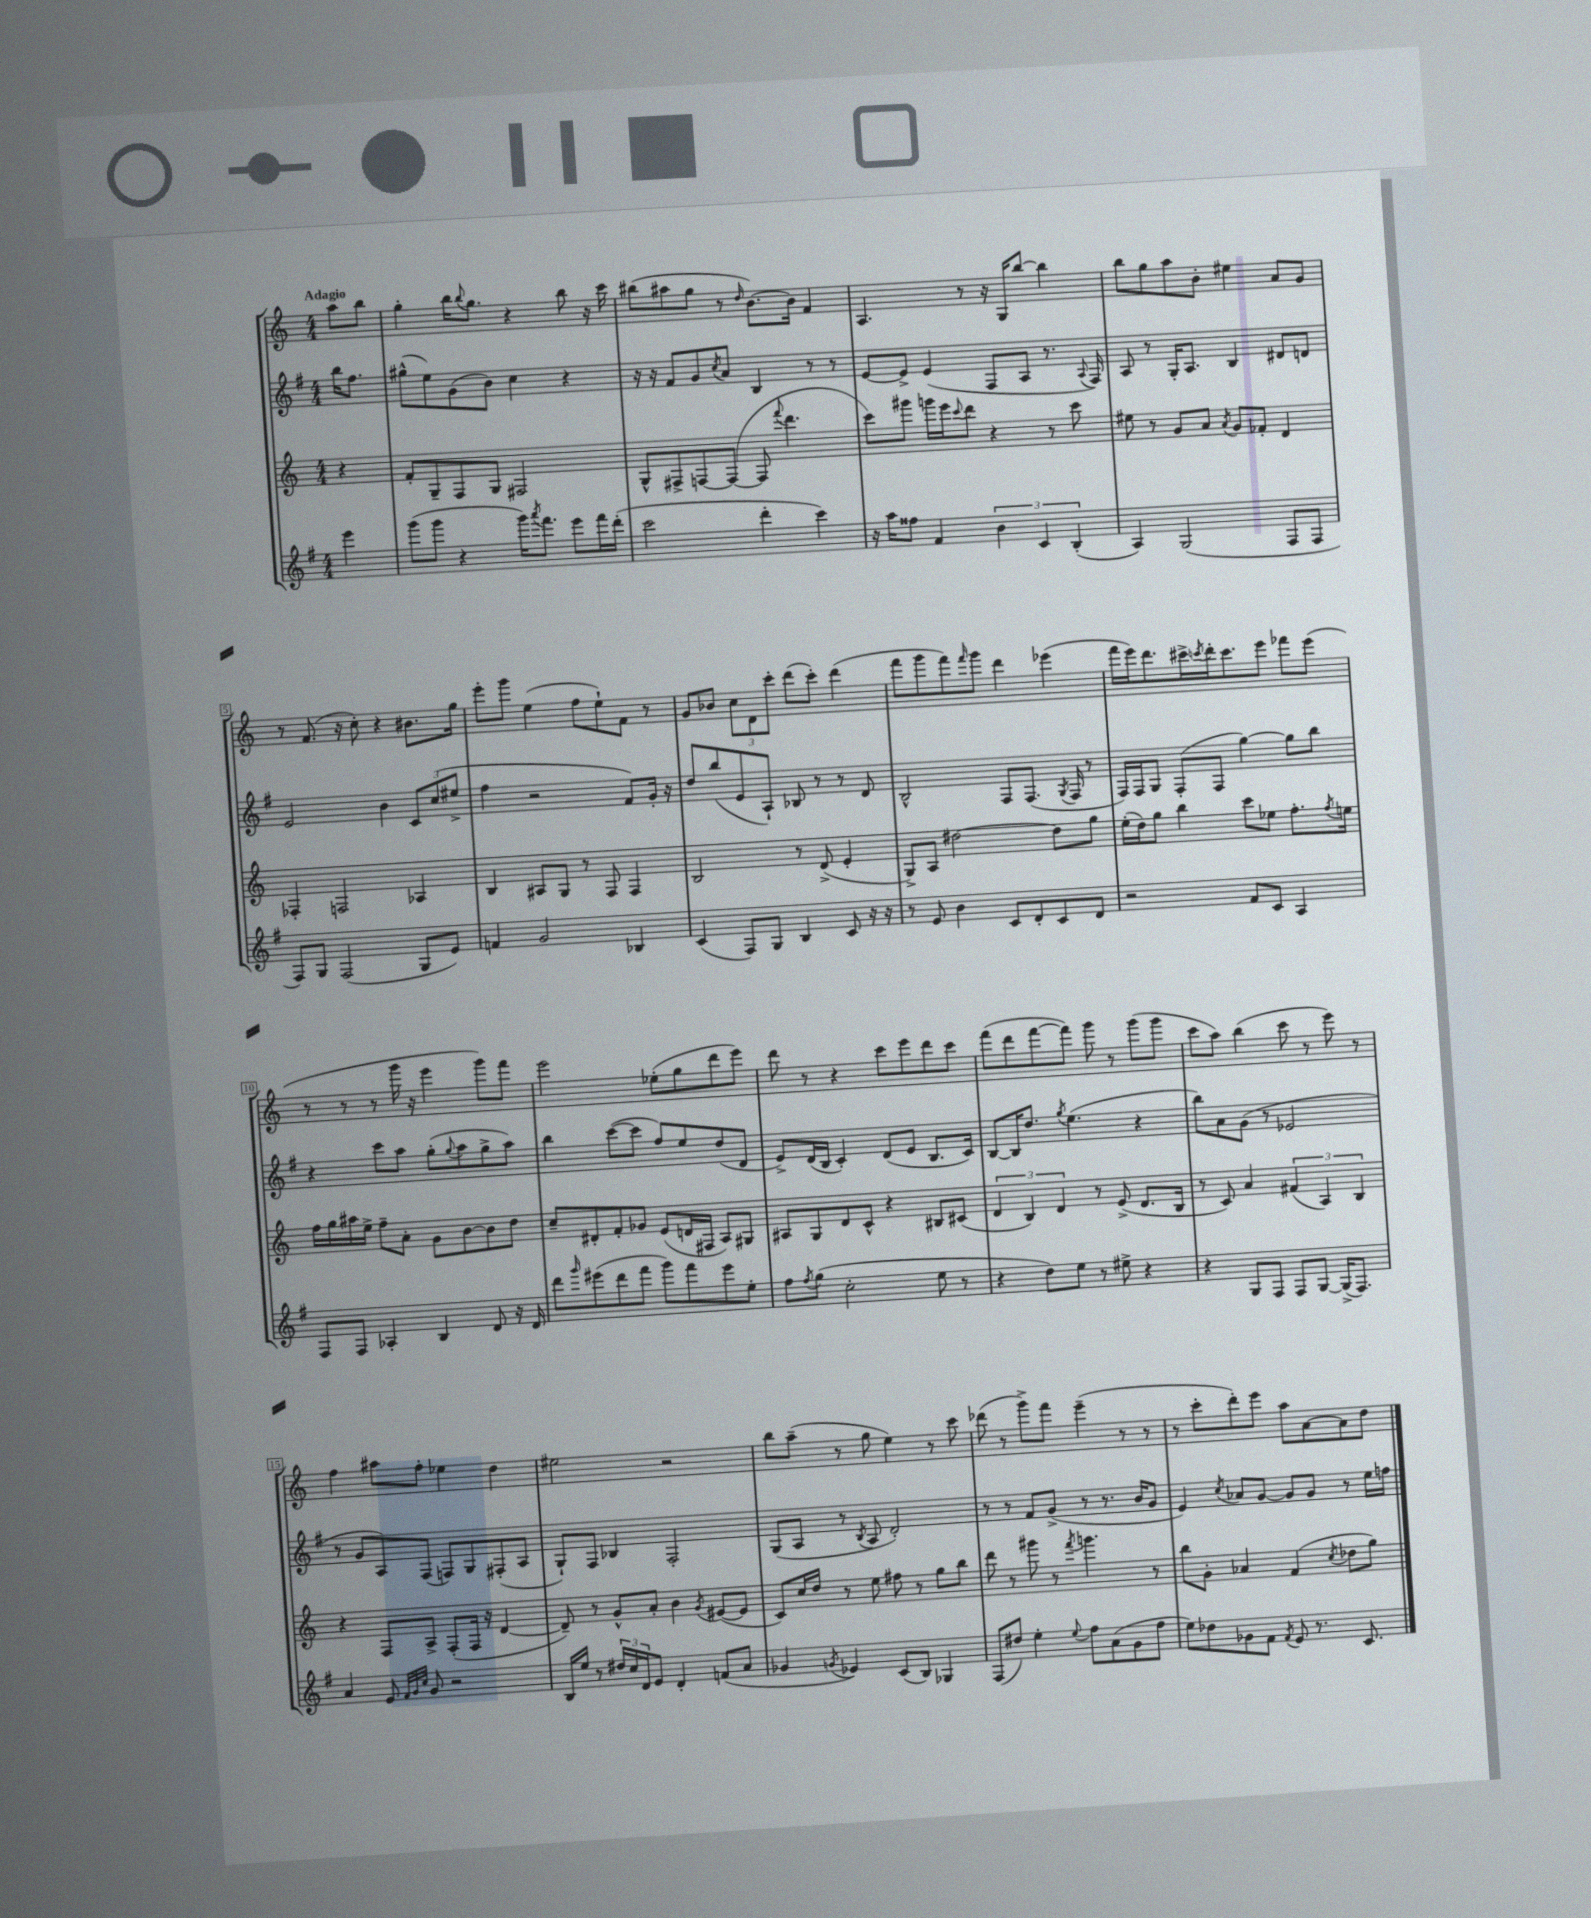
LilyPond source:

<<
\new StaffGroup <<
\new Staff = "s0" {
    \clef treble \key c \major \numericTimeSignature \time 4/4 \partial 4 \tempo "Adagio"
    a''8 b''8 |
    g''4-. b''16 \appoggiatura { b''8 } g''8. r4 b''8 r16 c'''16 |
    bis''8( ais''8 g''8 r8 \grace { d''16 } b'8.~) b'16 f'4 |
    a4. r8 r16 g16 b''8~ b''4 |
    b''8 g''8 a''8 b'8-. eis''4 a'8 g'8 |
    r8 f'8.( r16 c''8-.) r4 bis'8. g''16 |
    e'''8-. g'''8 e''4( f''8 e''8-!) f'8 r8 |
    g'8 bes'8 \tuplet 3/2 { c''8 d'8 c'''8-. } d'''8( c'''8-.) d'''4( |
    f'''8 g'''8 f'''8) \grace { f'''16 } g'''8 d'''4 ees'''4( |
    f'''16 e'''16) d'''8. cis'''16-> \acciaccatura { c'''8 } d'''16-. c'''8. e'''8 fes'''8 e'''8( |
    r8 r8 r8 g'''16 r16 e'''4 g'''8) f'''8 |
    e'''2 ees''8-.( g''8 d'''8 e'''8) |
    d'''8 r8 r4 c'''8 e'''8 d'''8 c'''8 |
    f'''8( d'''8 f'''8~ f'''8) g'''8 r8 g'''8( g'''8 |
    c'''8 a''8) b''4( c'''8 r8 e'''8) r8 |
    f''4 ais''8 f''8-. ees''4 d''4 |
    eis''2 r2 |
    b''8 a''8--( r8 g''8 e''4) r8 c'''8 |
    des'''8( r8 g'''8->) f'''8 e'''4--( r8 r8 |
    r8 c'''8-. d'''8-.) e'''8 a''8 a'8~ a'8 d''8 \bar "|." |
}
\new Staff = "s1" {
    \clef treble \key g \major \numericTimeSignature \time 4/4 \partial 4
    b''16 fis''8. |
    gis''8-^( e''8) g'8( b'8) c''4 r4 |
    r16 r16 fis'8 g'8 \acciaccatura { c''8 } a'8 b4 r8 r8 |
    e'8~ e'8-> e'4( fis8 a8 r8. \appoggiatura { a8 } fis16) |
    a8 r8 g16-. a8. b4 dis'8 d'8 |
    e'2 b'4 \tuplet 3/2 { c'8 c''8( eis''8-> } |
    fis''4 r2 fis'8) g'16-. r16 |
    d''8 b''8( e'8 a8-!) bes8 r8 r8 d'8 |
    b2-^ fis8 fis8.( \acciaccatura { g8 } fis16 r8 |
    fis16) fis16 g8 fis8-.( fis8 g''4~) g''8 b''8 |
    r4 c'''8 a''8 g''8-.( \appoggiatura { g''8 } a''8 g''8-> a''8) |
    b''4 c'''8~( c'''8 fis''8) e''8 d''8( d'8 |
    e'8->) d'16( b16 c'4-.) d'8( e'8 b8. c'16) |
    b8~ b16 d''8. \acciaccatura { g''8 } e''4.( r4 |
    b''8) a'8 g'8( r8 ees'2 |
    r8 g'8 a8) fis8( f8) g8 fis8-.( a8 |
    g8-!) fis8 bes4 fis2-. |
    g8( a8 r8 \acciaccatura { b8 } a8 d'2-.) |
    r8 r8 fis'8 g'8->( r8 r8. b'16 g'8 |
    e'4) \acciaccatura { c''8 } aes'8 g'8~ g'8 g'8 r8 e''16 f''16 \bar "|." |
}
\new Staff = "s2" {
    \clef treble \key c \major \numericTimeSignature \time 4/4 \partial 4
    r4 |
    f'8-. g8-- f8 g8 fis2 |
    g8-^ fis8-> f8~ f8~( f8 \appoggiatura { f'''8 } d'''4. |
    c'''8) gis'''8 g'''16 e'''16 \appoggiatura { c'''8 } d'''8 r4 r8 c'''8 |
    eis''8 r8 g'8 a'8 \acciaccatura { a'8 } g'8 fes'8-. d'4 |
    fes4-. f2 aes4 |
    b4 ais8 g8 r8 f8 f4 |
    b2 r8 d'8->( e'4-. |
    g8->) a8 dis''2~ dis''8 g''8 |
    e''16-.( d''16) g''8 b''4 c'''8 ees''8 f''8.-. \acciaccatura { f''8 } e''16 |
    f''16 g''16 ais''16 e''16-> f''8-- a'8-. g'8 b'8~ b'8 d''8 |
    c''8-- dis'8-. f'8-. ges'8 e'8( d'16 fis16 a8) gis8 |
    ais8 g8 d'8 c'8-^ r4 bis8 cis'8( |
    \tuplet 3/2 { d'4 b4) d'4 } r8 e'8->( d'8. b16 |
    r8 c'8) a'4 \tuplet 3/2 { fis'4( a4) b4 } |
    r4 f8 a8-> f8-.( f16 r16 d'4~ |
    d'8--) r8 g'8-^ a'8-. b'4 \acciaccatura { g'8 } eis'8~( eis'8 |
    c'8) c''16 d''16 r8 e''8 fis''8 r8 g''8 b''8 |
    d'''8 r8 gis'''8 r8 \acciaccatura { f'''8 } g'''4. r8 |
    b''8 g'8-. aes'4 f'4( \acciaccatura { c''8 } des''8 g''8) \bar "|." |
}
\new Staff = "s3" {
    \clef treble \key g \major \numericTimeSignature \time 4/4 \partial 4
    e'''4 |
    g'''8( g'''8 r4 g'''16) \acciaccatura { a'''8 } fis'''8. e'''8 fis'''16 d'''16-.( |
    c'''2 d'''4-. c'''4) |
    r16 a''16 fisis''8 fis'4 \tuplet 3/2 { b'4 c'4 b4-.( } |
    a4) g2( fis8 fis8 |
    fis8) g8 fis2( g8 e'8) |
    f'4 g'2 bes4 |
    c'4( fis8) g8 b4 c'8 r16 r16 |
    r8 e'8 b'4 c'8 d'8-. c'8 d'8 |
    r2 fis'8 c'8 a4 |
    fis8 fis8 aes4-. b4 d'8 r16 d'16 |
    d'''8 \grace { g'''16 } eis'''8( d'''8 fis'''8 g'''8) fis'''8 eis'''8 e''8-. |
    fis''8 \acciaccatura { fis''8 } g''8( c''2-. e''8 r8 |
    r4 d''8) e''8 r8 eis''8-> r4 |
    r4 g8 fis8 fis8 g8~ g16->( fis8.) |
    a'4 e'8 \grace { fis'32 g'32 c''32 } g'8 r2 |
    b16 e''16 r8 \tuplet 3/2 { dis''16 c''16 d'16 } e'8 d'4-. f'8( a'8 |
    ges'4 \acciaccatura { g'8 } ees'4) c'8( b8) ges4 |
    fis8( dis''8) e''4-. \appoggiatura { e''8 } fis''8 a'8( g'8 fis''8 |
    e''8) des''8 ges'8 fis'8 \acciaccatura { fis'8 } e'8 r8. c'8. \bar "|." |
}
>>
>>
\layout { \context { \Score \override BarNumber.stencil = #(make-stencil-boxer 0.1 0.3 ly:text-interface::print) } }
